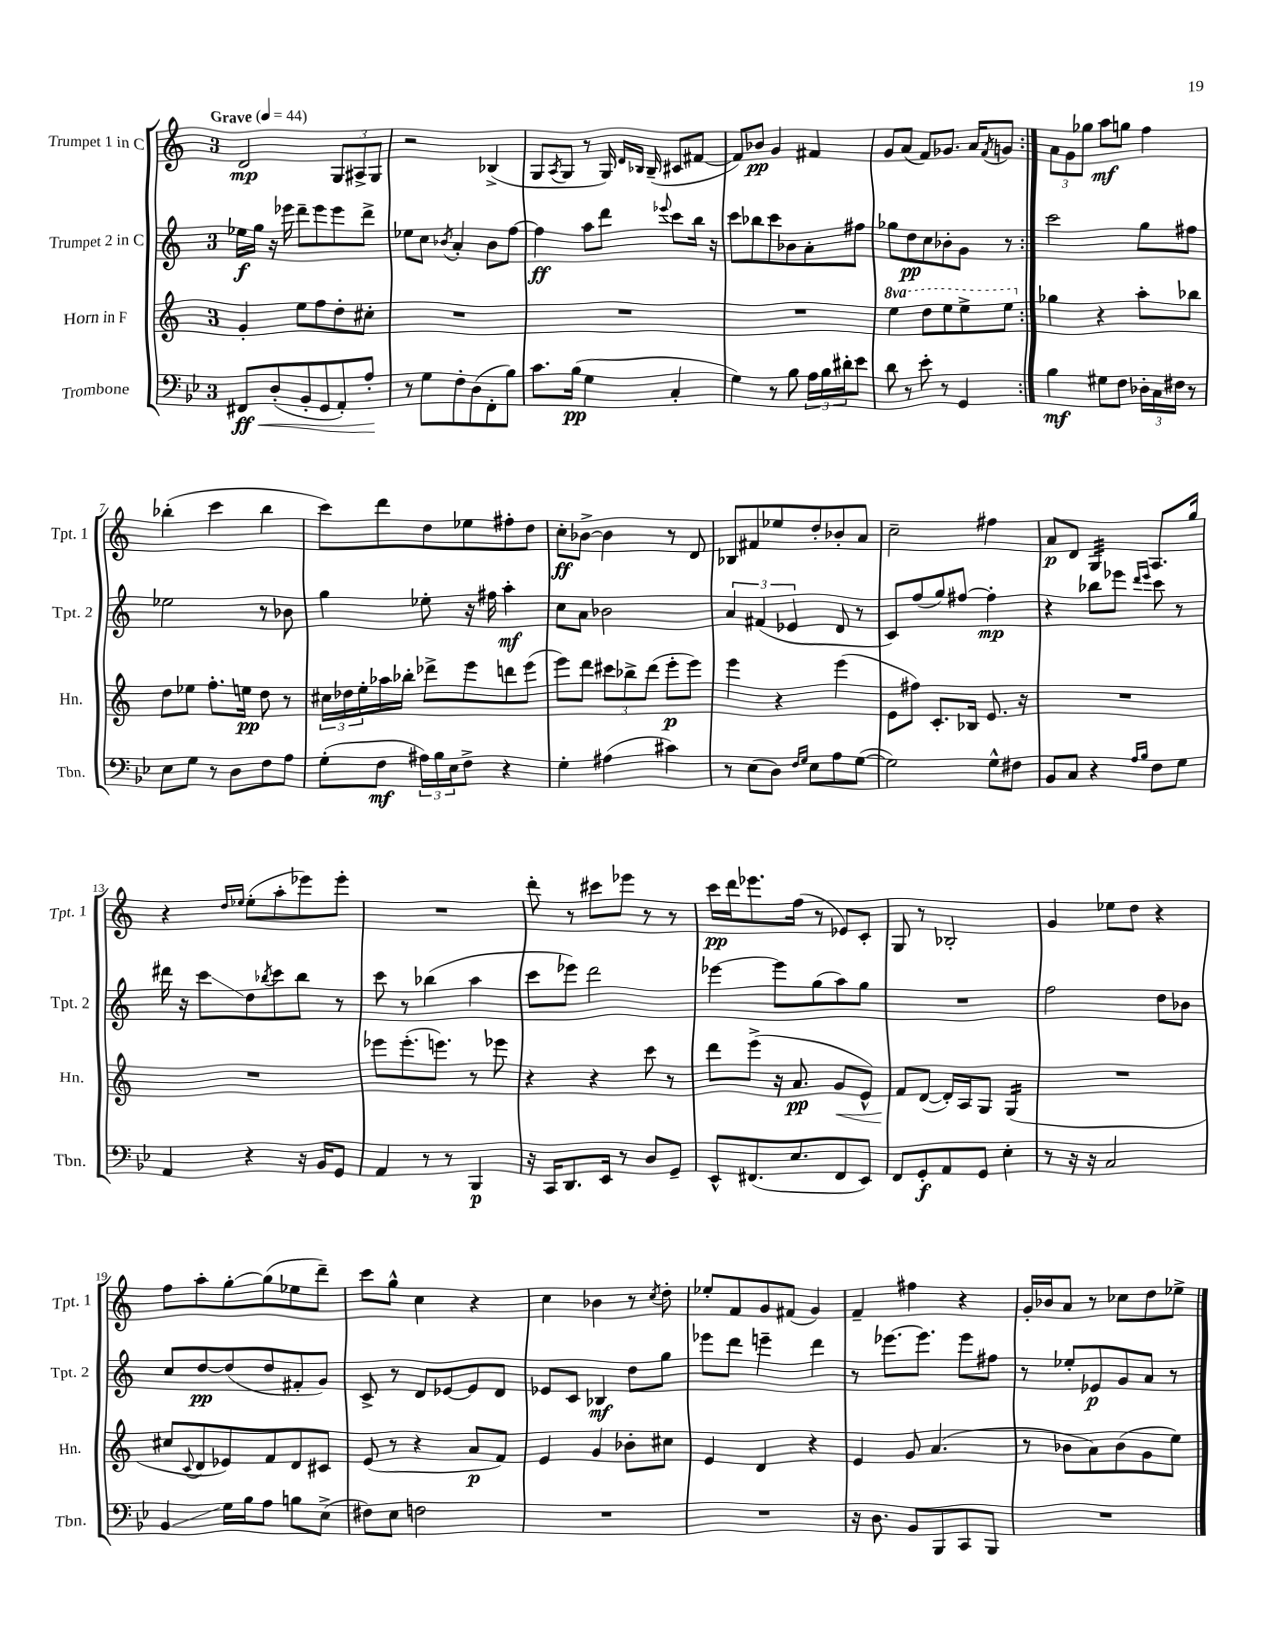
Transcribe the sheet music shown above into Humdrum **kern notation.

**kern	**kern	**kern	**kern
*staff4	*staff3	*staff2	*staff1
*clefF4	*clefG2	*clefG2	*clefG2
*k[b-e-]	*k[]	*k[]	*k[]
*M3/4	*M3/4	*M3/4	*M3/4
*MM44	*MM44	*MM44	*MM44
8FF#	4g'	16ee-	2d
.	.	16gg	.
(8D'	.	16r	.
.	.	16eee-	.
8BB-'	8ee	8ddd~	.
8GG	8ff	8eee-	.
8AA')	8dd'	8eee-	12G
.	.	.	12A#^
8A'	8cc#'	8ddd^	.
.	.	.	12G
=	=	=	=
8r	2.r	8ee-	2r
8G	.	8cc	.
.	.	8qb-	.
8F'	.	4a'	.
(8D	.	.	.
8FF'	.	8b-	(4B-^
8B-)	.	[8ff	.
=	=	=	=
8.c	2.r	4ff]	8G
.	.	.	8qA
.	.	.	8G
(16B-	.	.	.
4G	.	8aa	8r
.	.	8ddd	16G)
.	.	.	16qqd
.	.	.	16qqB-
.	.	.	(16B-~
.	.	8qqeee-	.
4C'	.	8ccc	8c#
.	.	16bb	[8f#
.	.	16r	.
=	=	=	=
4G)	2.r	8ccc	8f#])
.	.	8bb-	8b-
8r	.	8ccc	4g
8B-	.	8b-	.
24A	.	8a'	4f#
24B-	.	.	.
24d#'	.	.	.
8e-	.	8ff#	.
=	=	=	=
8d	4eee	8gg-	8g
8r	.	8dd	(8a
8e-'	8ddd	8cc	8f)
8r	8eee	8b-'	8.g-
4GG	8eee^	8g	.
.	.	.	16a
.	.	.	8qf
.	8eee	8r	8g
=:|!	=:|!	=:|!	=:|!
4B-	4gg-	2ccc	12a
.	.	.	12g
.	.	.	12gg-
8G#	4r	.	8aa
8F	.	.	8gg
24D-'	8aa'	8gg	4ff
24C	.	.	.
24F#	.	.	.
8r	8bb-	8ff#	.
=	=	=	=
8E-	8dd	2ee-	(4bb-'
8G	8ee-	.	.
8r	8.ff'	.	4ccc
8D	.	.	.
.	16ee	.	.
8F	8dd	8r	4bb-
8A	8r	8b-	.
=	=	=	=
(8G'	24cc#	4gg	8ccc)
.	24dd-	.	.
.	24ee'	.	.
8F	16aa-	.	8ddd
.	16bb-'	.	.
24A#)	8ddd-^	8ee-'	8dd
24B-	.	.	.
24E-	.	.	.
8F^	8eee	16r	8ee-
.	.	16ff#	.
4r	8ddd	4aa'	8ff#'
.	(8eee	.	8dd
=	=	=	=
4G'	8eee)	8cc	8cc'
.	8ddd	8a	[8b-^
(4A#	12ccc#	2b-	4b-]
.	12bb-^	.	.
.	(12ddd	.	.
4c#)	8eee'	.	8r
.	8eee)	.	8d
=	=	=	=
8r	4eee	6a	8B-
(8E-	.	.	8f#
.	.	(6f#	.
8D)	4r	.	8ee-
.	.	6e-	.
16qqF	.	.	.
16qqG	.	.	.
8E-	.	.	8dd'
8A	(4eee	8d	8b-'
([8G	.	8r	8a
=	=	=	=
2G])	8e	8c)	2cc~
.	8ff#)	(8ff	.
.	8.c'	8gg)	.
.	.	[8ff#	.
.	16B-	.	.
8G^^	8.e	4ff#']	4ff#
8F#	.	.	.
.	16r	.	.
=	=	=	=
8BB-	2.r	4r	8a
8C	.	.	8d
4r	.	8bb-	4G
.	.	8eee-	.
16qqA	.	16qqddd	.
16qqB-	.	16qqeee-	.
8F	.	8ccc	8.A
8G	.	8r	.
.	.	.	16gg
=	=	=	=
4AA	2.r	16ddd#	4r
.	.	16r	.
.	.	8ccc	.
.	.	.	16qqdd
.	.	.	16qqee-
4r	.	8dd	(8ee-'
.	.	8qbb-	.
.	.	8ccc	8aa'
16r	.	8bb-	8eee-)
16BB-	.	.	.
8GG	.	8r	8eee-'
=	=	=	=
4AA	8eee-	8ccc	2.r
.	(8.eee-'	8r	.
8r	.	(4bb-	.
.	8.eee)	.	.
8r	.	.	.
4BBB-	8r	4aa	.
.	8eee-	.	.
=	=	=	=
16r	4r	8ccc	8ddd'
16CC	.	.	.
8.DD	.	8eee-)	8r
.	4r	2ddd	8ccc#
16EE-	.	.	.
8r	.	.	8eee-
8D	8ccc	.	8r
8GG~	8r	.	8r
=	=	=	=
8EE-^^	8ddd	[4eee-	16ccc
.	.	.	16ddd
(8.FF#	(8eee^	.	8.eee-
.	16r	8eee-]	.
8.E-	8.a	.	(16ff
.	.	(8gg	8r
8FF#	8g	8aa)	8e-)
8EE-)	8e^^)	8gg	8c'
=	=	=	=
8FF	8f	2.r	8G
8GG'	([8d	.	8r
8AA	16d'])	.	2B-'
.	16A	.	.
8GG	8G	.	.
4E-'	(4G	.	.
=	=	=	=
8r	2.r	2ff	4g
16r	.	.	.
16r	.	.	.
2C	.	.	8ee-
.	.	.	8dd
.	.	8dd	4r
.	.	8b-	.
=	=	=	=
4BB-	8cc#	8cc	8ff
.	8qqc	.	.
.	8d	[8dd	8aa'
16G	8e-)	(8dd]	[8gg'
16B-	.	.	.
8A	8f	8dd	(8gg]
8B	8d	8f#'	8ee-
(8E-^	8c#	8g)	8ddd~)
=	=	=	=
8F#)	(8e	8c^	8ccc
8E-	8r	8r	8gg^^
2F	4r	8d	4cc
.	.	[8e-	.
.	8a	8e-]	4r
.	8f)	8d	.
=	=	=	=
2.r	4e	8e-	4cc
.	.	8c	.
.	4g	4B-	4b-
.	8b-'	8dd	8r
.	.	.	8qcc
.	8cc#	8gg	8dd'
=	=	=	=
2.r	4e	8eee-	8ee-'
.	.	8ddd	8f
.	4d	4eee~	8g
.	.	.	(8f#
.	4r	4ddd	4g)
=	=	=	=
16r	4e	8r	4f~
8.D	.	.	.
.	.	[8.eee-	.
8BB-	8g	.	4ff#
.	.	8.eee-]	.
8BBB-	(4.a	.	.
8CC	.	8eee-	4r
8BBB-	.	8ff#	.
=	=	=	=
2.r	8r	8r	16g'
.	.	.	16b-
.	8b-	8ee-'	8a
.	8a)	8e-	8r
.	(8b-	8g	8cc-
.	8g	8a	8dd
.	8ee)	8r	8ee-^
==	==	==	==
*-	*-	*-	*-
